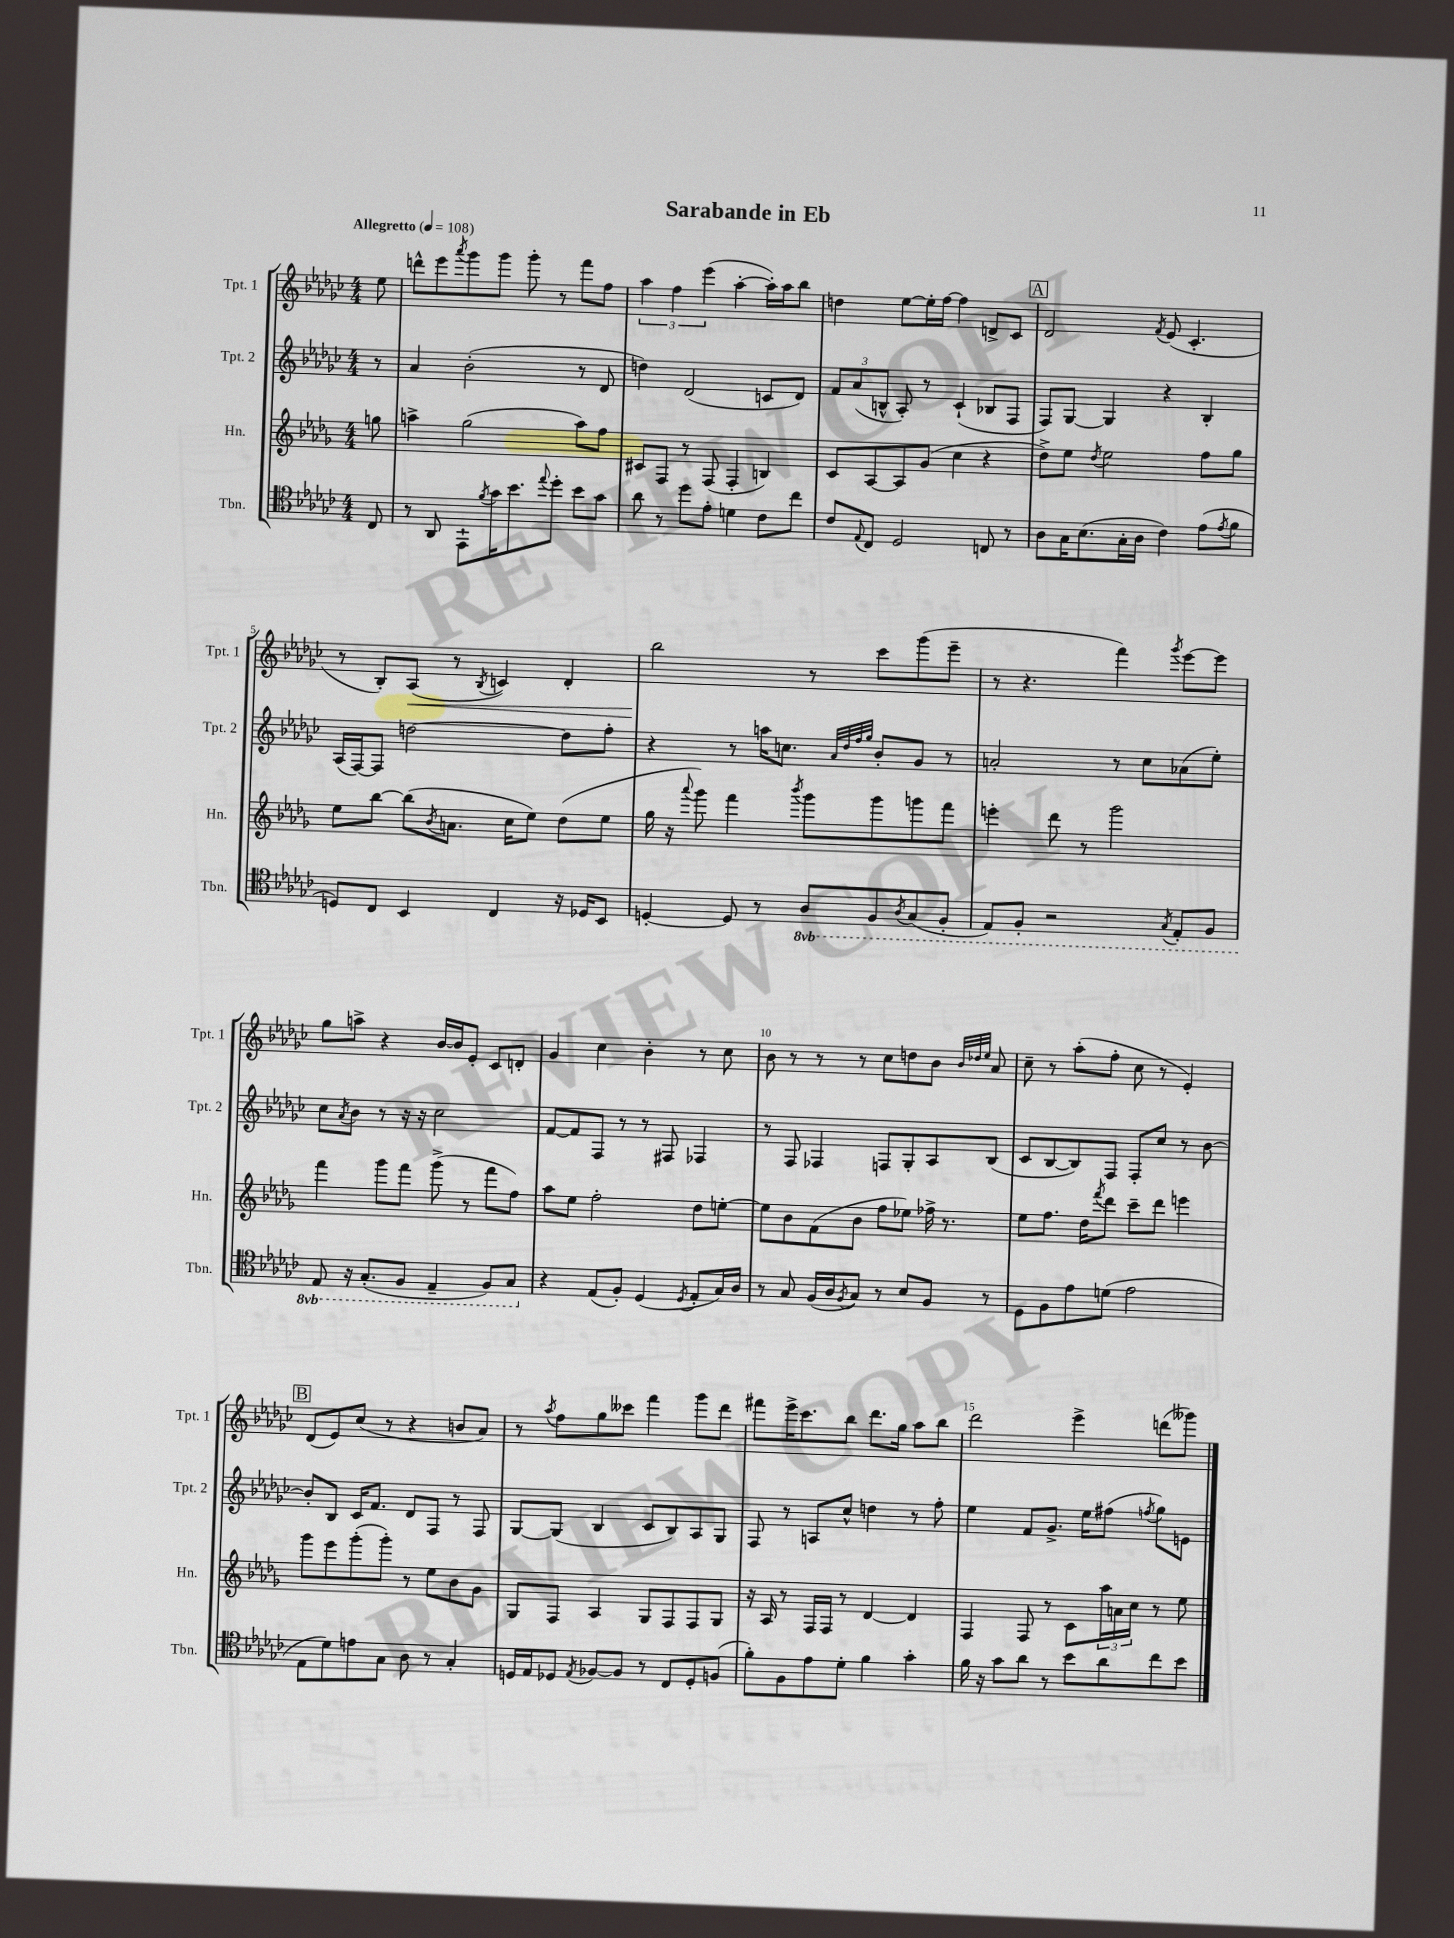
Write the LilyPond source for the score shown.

\header { title = "Sarabande in Eb" }
<<
\new StaffGroup <<
\new Staff = "s0" \with { instrumentName = "Tpt. 1" shortInstrumentName = "Tpt. 1" } {
    \clef treble \key ges \major \numericTimeSignature \time 4/4 \partial 8 \tempo "Allegretto" 4 = 108
    ees''8 |
    d'''8-^ ees'''8 \acciaccatura { aes'''8 } ges'''8 ges'''8 ges'''8-. r8 f'''8 f''8 |
    \tuplet 3/2 { aes''4 f''4 ees'''4( } aes''4~-. aes''16-.) aes''16 bes''8 |
    d''4 ees''8~ ees''16-. f''16~ f''4 d'8-> ces'8 |
    \mark \markup { \box "A" } des'2 \acciaccatura { f'8 } ees'8( ces'4.-. |
    r8 bes8-.) aes8\<( r8 \acciaccatura { bes8 } c'4) des'4-. |
    bes''2\! r8 ces'''8 ges'''8( ees'''8-- |
    r8 r4. f'''4) \acciaccatura { ges'''8 } ees'''8~ ees'''8 |
    ges''8 a''8-> r4 bes'16~ bes'16 ees'8-. ces'8 d'8-. |
    ges'4 ces''4 bes'4-. r8 ces''8 |
    bes'8 r8 r8 r8 ces''8 d''8 bes'8 \grace { bes'32 des''32 ees''32 } aes'8 |
    ces''8-- r8 aes''8-.( f''8-. ces''8 r8 ees'4-.) |
    \mark \markup { \box "B" } des'8( ees'8) ces''8( r8 r4 b'8 aes'8) |
    r8 \acciaccatura { aes''8 } f''8 ges''8 ceses'''8 f'''4 ges'''8 des'''8 |
    fis'''8 ees'''16-> ces'''8. bes''8 des'''8. ges''16 aes''8 bes''8 |
    des'''2 ees'''4-> d'''8( geses'''8) \bar "|." |
}
\new Staff = "s1" \with { instrumentName = "Tpt. 2" shortInstrumentName = "Tpt. 2" } {
    \clef treble \key ges \major \numericTimeSignature \time 4/4 \partial 8
    r8 |
    aes'4 bes'2-.( r8 des'8 |
    d''4) des'2( c'8 des'8) |
    \tuplet 3/2 { f'8 aes'8( b8-^ } aes8-.) r8 ces'4-!( bes8 f8 |
    \mark \markup { \box "A" } f8) ges8~ ges4 r4 bes4-. |
    aes16( f16~) f8 d''2~ d''8 f''8-. |
    r4 r8 a''16 c''8. \grace { aes'32 des''32 f''32 ges''32 } bes'8-. ges'8 r8 |
    a'2-. r8 ces''8 aes'8( ees''8-.) |
    ces''8 \acciaccatura { aes'8 } bes'8 r8 r16 r16 ces''2 |
    f'8~ f'8 f8 r8 r8 fis8 fes4 |
    r8 f8 fes4 f8 ges8-. aes8 bes8( |
    ces'8 bes8~ bes8) f8 f8-. ces''8 r8 bes'8~ |
    \mark \markup { \box "B" } bes'8-. bes8 ces'16 f'8. des'8 f8 r8 f8 |
    ges8~ ges8( bes4 ces'8 bes8) aes8 ges8 |
    f8 r8 a8 ces''8-^ d''4 r8 f''8-. |
    ees''4 f'8 ges'8.-> ees''16 fis''8( \acciaccatura { f''8 } ges''8) e'8 \bar "|." |
}
\new Staff = "s2" \with { instrumentName = "Hn." shortInstrumentName = "Hn." } {
    \clef treble \key des \major \numericTimeSignature \time 4/4 \partial 8
    g''8 |
    a''4-> ges''2( a''8) f''8 |
    cis'8 f8 r8 f8( f4-. b4) |
    c'8 aes8~ aes8 ges'8( c''4 r4 |
    \mark \markup { \box "A" } des''8->) ees''8 \acciaccatura { des''8 } ees''2 f''8 ges''8 |
    ees''8 bes''8~ bes''8( \acciaccatura { bes'8 } a'8. c''16 ees''8) des''8( ees''8 |
    ges''16 r16 \appoggiatura { aes'''8 } ges'''8) f'''4 \acciaccatura { bes'''8 } ges'''8 ges'''8 g'''8 f'''8 |
    e'''4-. des'''8 r8 ges'''2 |
    f'''4 ges'''8 f'''8 ges'''8->( r8 f'''8 f''8) |
    aes''8 ees''8 f''2-. des''8 e''8~-. |
    e''8 bes'8 f'8( bes'8 f''8 ees''8) fes''16-> r8. |
    ees''8 f''8. des''16 \acciaccatura { f'''8 } des'''8 c'''8-- des'''8 e'''4 |
    \mark \markup { \box "B" } ges'''8 ees'''8 ges'''8-.( ges'''8-.) r8 ees''8 bes'8 ges'8 |
    ges8 f8 aes4 ges8 f8 f8 ges8 |
    r16 aes16 r8 f16 f16 r8 des'4~ des'4 |
    f4 f8 r8 c'8 \tuplet 3/2 { aes''16 a'16 c''16 } r8 ees''8 \bar "|." |
}
\new Staff = "s3" \with { instrumentName = "Tbn." shortInstrumentName = "Tbn." } {
    \clef tenor \key ges \major \numericTimeSignature \time 4/4 \set Staff.ottavationMarkups = #ottavation-simple-ordinals \partial 8
    ces8 |
    r8 aes,8 ees,8-! \acciaccatura { f'8 } ges'16 bes'8. \appoggiatura { ees''8 } des''8-. bes'8 ges'8 |
    aes'8 r8 des''8 ees'8-. d'4 ces'8 ces''8 |
    ces'8 \appoggiatura { ees8 } ces8 des2 c8 r8 |
    \mark \markup { \box "A" } aes8 ges16 bes8.( ges16-. aes16 ces'4) ees'8( \acciaccatura { ees'8 } f'8 |
    d8) ces8 bes,4 ces4 r16 des16 bes,8 |
    d4~-. d8 r8 \ottava #-1 aes,8 f,8 \acciaccatura { aes,8 } ges,8( f,8-. |
    ees,8) f,8-. r2 \acciaccatura { ges,8 } ees,8-. f,8 |
    ees,8 r16 ges,8.-.( f,8 ees,4-- f,8) ges,8 \ottava #0 |
    r4 ees8( f8-.) des4( \acciaccatura { des8 } ees8-. ges16) aes16 |
    r8 ges8 f16( aes16 \acciaccatura { f8 } ges8) r8 bes8 f8 r8 |
    des8 f8 ees'8 d'8( ees'2 |
    \mark \markup { \box "B" } ees8 des'8) e'8 ges8 aes8 r8 ges4-. |
    d16 ees16 des8 \acciaccatura { ees8 } fes8~ fes8 r8 ces8 des8-. f8( |
    f'8-.) f8 ees'8 des'8-. f'4 ges'4-. |
    f'16 r16 ges'8 aes'8 r8 bes'8 aes'8 ces''8 bes'8 \bar "|." |
}
>>
>>
\layout { \context { \Score \override BarNumber.break-visibility = ##(#f #t #t) barNumberVisibility = #(every-nth-bar-number-visible 5) } }
